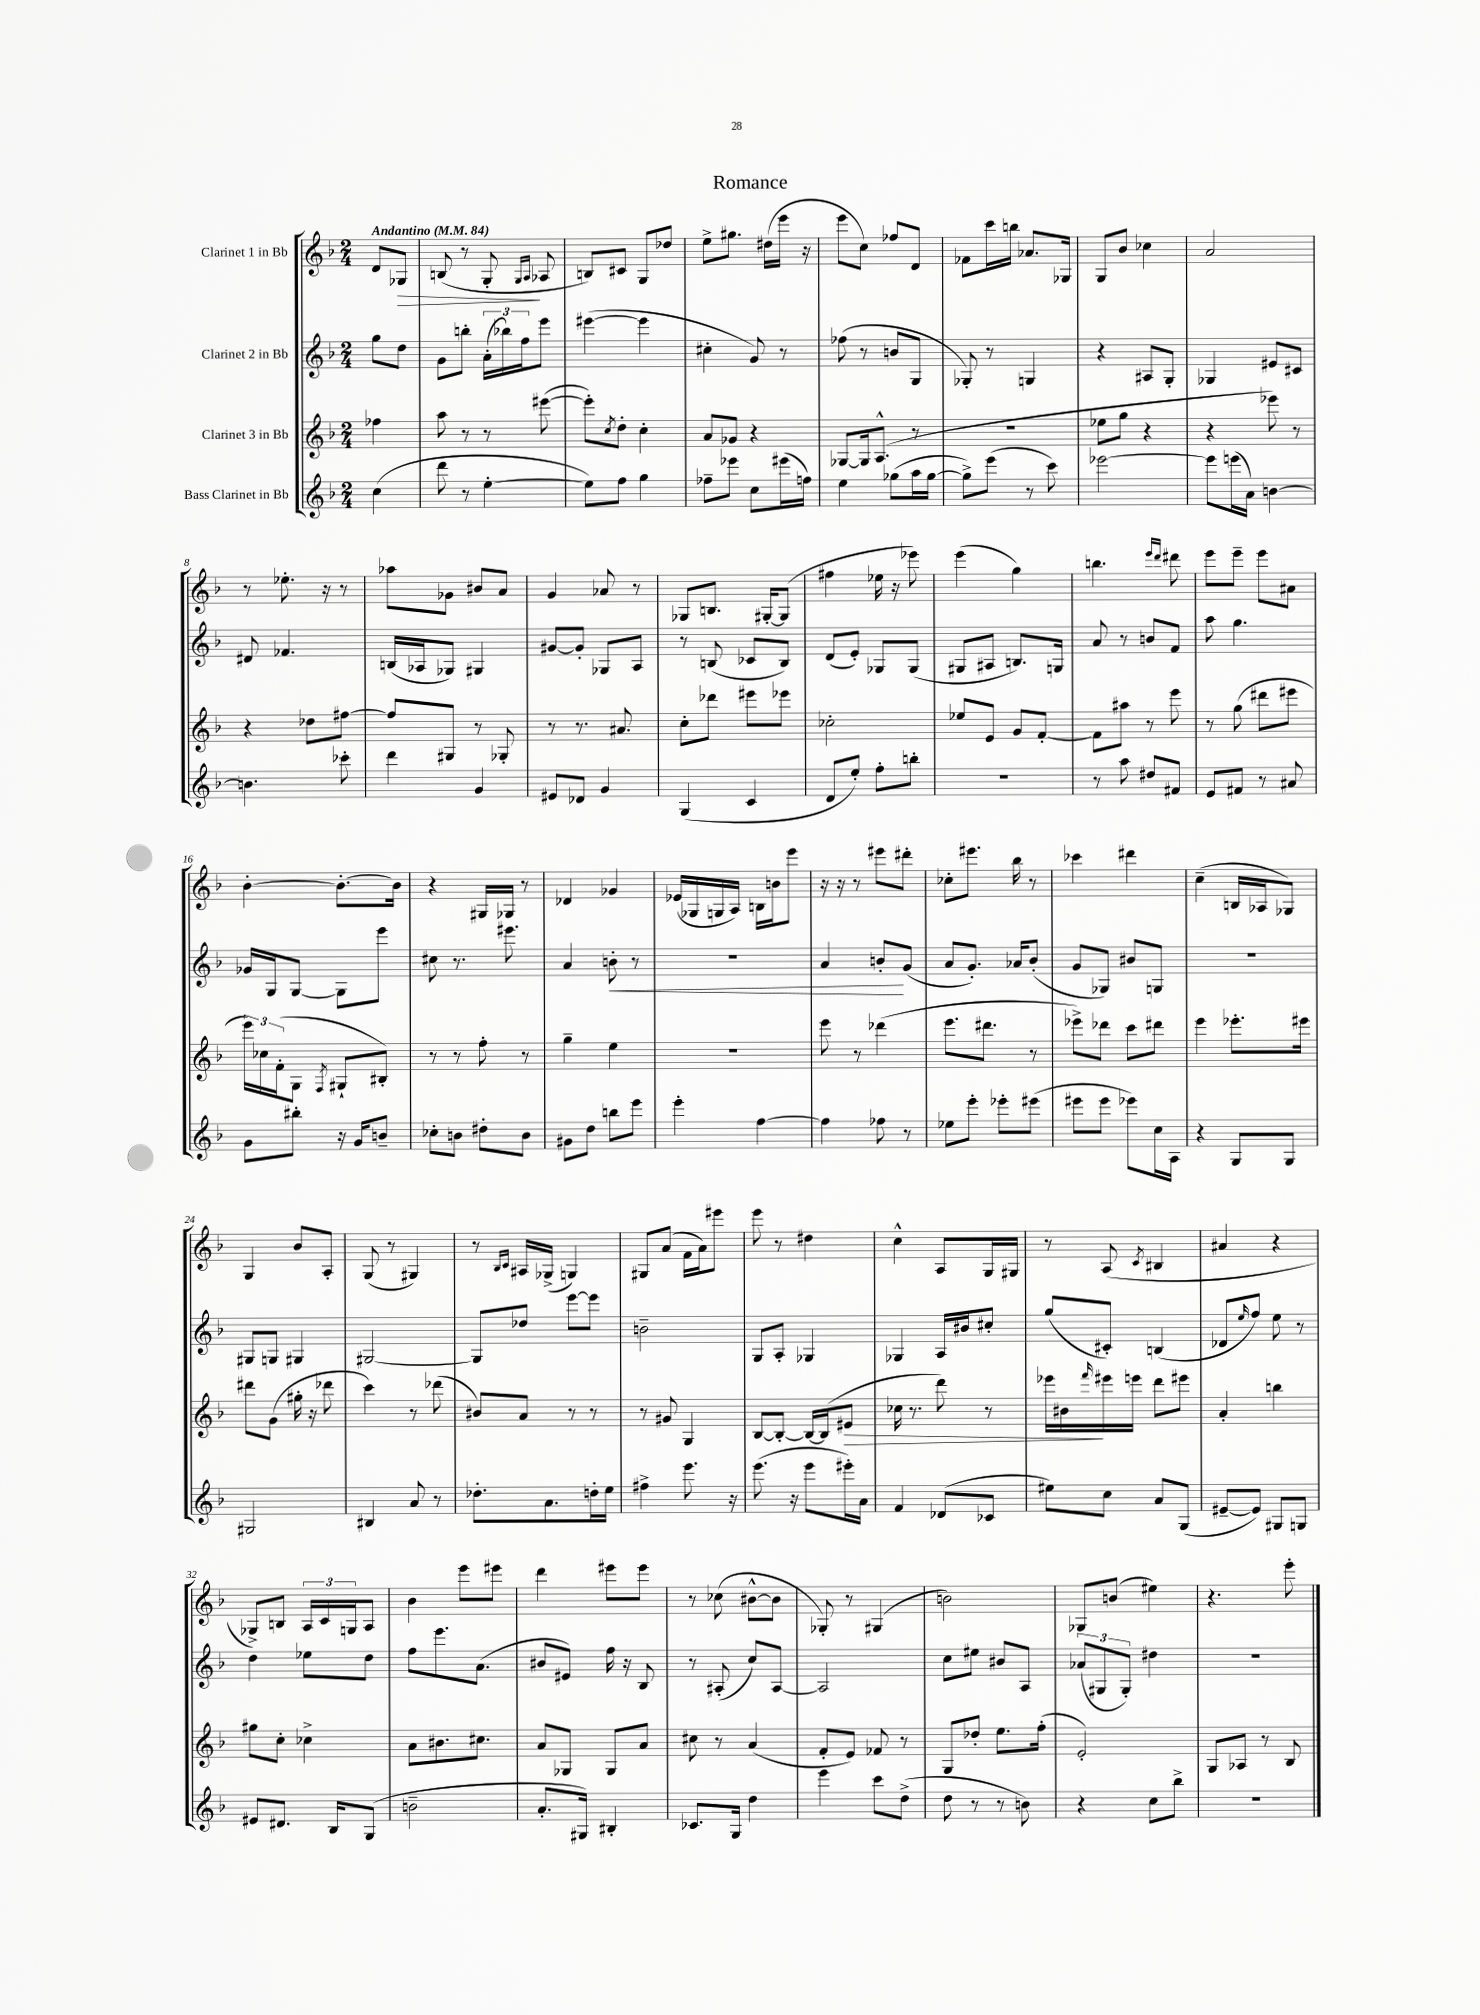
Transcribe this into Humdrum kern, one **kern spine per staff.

**kern	**kern	**kern	**kern
*staff4	*staff3	*staff2	*staff1
*clefG2	*clefG2	*clefG2	*clefG2
*k[b-]	*k[b-]	*k[b-]	*k[b-]
*M2/4	*M2/4	*M2/4	*M2/4
*MM84	*MM84	*MM84	*MM84
(4cc	4ff-	8gg	8d
.	.	8dd	8G-
=	=	=	=
8ddd	8aa	8g	(8B
8r	8r	8bb'	8r
[4ee'	8r	(24a'	8G'
.	.	24bb-)	.
.	.	24ff	.
.	.	.	16qqG
.	.	.	16qqA
.	([8eee#	8eee	8A-
=	=	=	=
8ee])	8eee#'])	([4eee#	8B)
.	8qcc	.	.
8ff	8dd'	.	8c#
4gg	4cc'	4eee#]	8G
.	.	.	8dd-
=	=	=	=
8ff-~	8a	4cc#'	8ee^
8eee-	8g-	.	8.gg#
8cc	4r	8g)	.
.	.	.	(16dd#
(16eee#	.	8r	16eee
16ff)	.	.	16r
=	=	=	=
4ee	[8G-	(8ff-	8eee
.	16G-]	8r	8cc)
.	(8.A^^	.	.
(8gg-	.	8b	8ff-
16aa	8r	8G	8d
[16gg-	.	.	.
=	=	=	=
8gg-^])	2r	8G-')	8f-
(8eee	.	8r	16ccc
.	.	.	16bb
8r	.	4G	8.a-
8ccc)	.	.	.
.	.	.	16G-
=	=	=	=
[2eee-	8ee-	4r	8G
.	8gg	.	8b-
.	4r	8A#	4cc-
.	.	8G'	.
=	=	=	=
8eee-]	4r	4G-	2a
(16eee	.	.	.
16a)	.	.	.
[4b	8eee-)	8e#	.
.	8r	8c#	.
=	=	=	=
4.b]	4r	8d#	8r
.	.	4.f-	8.ee-'
.	8dd-	.	.
.	.	.	16r
8ccc-'	[8ff#	.	8r
=	=	=	=
4ddd	8ff#]	(16B	8aa-
.	.	16A-	.
.	8G#	8G-)	8g-
4g	8r	4G#	8b#
.	8G-'	.	8a
=	=	=	=
8e#	8r	[8g#	4g
8d-	8.r	8g#']	.
4g	.	8G-	8a-
.	8.a#	.	.
.	.	8A	8r
=	=	=	=
(4G	8cc'	8r	8G-
.	8ddd-	(8B	8.B
4c	8eee#	8c-	.
.	.	.	[16G#'
.	8eee-	8B)	(8G#]
=	=	=	=
8d	2cc-'	(8d	4ff#
8ee')	.	8e')	.
8ff'	.	8G-	16ee-
.	.	.	16r
8bb'	.	(8G-	8eee-)
=	=	=	=
2r	8ee-	8G#	(4eee
.	8e	8A#	.
.	8g	8.B)	4gg)
.	[8f'	.	.
.	.	16G	.
=	=	=	=
8r	8f]	8a	4.bb
8aa	8aa#	8r	.
8dd#	8r	8b	.
.	.	.	16qqeee
.	.	.	16qqddd
8f#	8eee	8f	8ddd#
=	=	=	=
8e	8r	8aa	8eee
8f#	(8gg	4.gg	8eee~
8r	8ddd#	.	8eee
8a#	8eee#	.	8a#
=	=	=	=
8g	24eee)	16g-	[4b-'
.	24cc-	.	.
.	.	16G	.
.	(24f'	.	.
8bb#'	8G	[8G	.
.	8qF	.	.
16r	8G#`	8G]	8.b-'_
16g	.	.	.
8b~	8B#')	8eee	.
.	.	.	16b-]
=	=	=	=
8cc-'	8r	8cc#	4r
8b	8r	8.r	.
8dd#'	8ff'	.	16G#
.	.	8.eee#	16G-
8b	8r	.	8r
=	=	=	=
8g#	4gg~	4a	4d-
8dd	.	.	.
8bb	4ee	8b'	4g-
8eee	.	8r	.
=	=	=	=
4eee'	2r	2r	(16e-
.	.	.	16G-
.	.	.	16G
.	.	.	16A)
[4ff	.	.	16B
.	.	.	16b
.	.	.	8eee
=	=	=	=
4ff]	8eee	4a	16r
.	.	.	16r
.	8r	.	8r
8ff-	(4ddd-	8b'	8eee#
8r	.	(8g	8ddd#'
=	=	=	=
8ee-	8.eee	8a	8cc-'
8eee'	.	8.g')	8.eee#
.	8.ddd#	.	.
8eee-'	.	.	.
.	.	16a-	16bb-
(8eee#	8r	(8b-'	8r
=	=	=	=
8eee#	8eee-^)	8g	4ccc-
8eee#	8ddd-	8G-)	.
8eee-)	8ccc	8b#	4ddd#
16cc	8ddd#	8G	.
16A	.	.	.
=	=	=	=
4r	4eee	2r	(4cc~
8G	8.eee-'	.	16B
.	.	.	16A-
8G	.	.	8G-)
.	16eee#	.	.
=	=	=	=
2G#	8ddd#	8G#	4G
.	(8g	8G	.
.	16gg#'	4G#	8b-
.	16r	.	.
.	8ddd-	.	8A'
=	=	=	=
4B#	4ccc)	[2G#	(8G
.	.	.	8r
8a	8r	.	4G#)
8r	(8ddd-	.	.
=	=	=	=
8.dd-'	8b#)	8G#]	8r
.	.	.	16qqB-
.	.	.	16qqc
.	8a	8dd-	16A#
8.a	.	.	(16G-^
.	8r	[8eee	4G)
16dd'	8r	8eee]	.
16ee	.	.	.
=	=	=	=
4ff#^	8r	2b~	8G#
.	8g#	.	(8a
8.eee	4G	.	16f
.	.	.	16a)
.	.	.	8eee#
16r	.	.	.
=	=	=	=
(8.eee	[8B-	8G	8eee
.	8B-'_	8A'	8r
16r	.	.	.
8eee	16B-_	4G-	4dd#
.	(16B-]	.	.
16eee#')	8e#	.	.
16a	.	.	.
=	=	=	=
4f	16cc-	4G-	4cc^^
.	8.r	.	.
(8d-	8ddd)	16A	8A
.	.	16b#	.
8c-	8r	8cc#'	16G
.	.	.	16G#
=	=	=	=
8ee#)	16eee-	(8gg	8r
.	16b#	.	.
.	16qqfff	.	.
8cc	16eee#	8c#')	(8A
.	16eee	.	.
.	.	.	8qc
8a	8ddd	(4B	4B#
(8G	8eee#	.	.
=	=	=	=
[8e#~	4a'	8d-	4a#
.	.	16qqee	.
8e#])	.	8ff)	.
8G#	4bb	8ee	4r
8G	.	8r	.
=	=	=	=
8e#	8gg#	4dd	8G-^)
8.d#	8cc'	.	8B
.	4cc-^	8ee-	24A
.	.	.	24c
16B-	.	.	.
.	.	.	24G
(8G	.	8dd	8A
=	=	=	=
2b~	8a	8ff	4b-
.	8.b#	8.eee	.
.	.	.	8eee
.	8.cc#	(8.a	.
.	.	.	8eee#
=	=	=	=
8.a'	8a	8b#	4ddd
.	8G-	8e#)	.
16G#)	.	.	.
4B#'	8G-	16ff	8eee#
.	.	16r	.
.	8a	8B-	8eee#
=	=	=	=
8.c-	8cc#	8r	8r
.	8r	(8A#'	(8cc-
16G	.	.	.
4dd	(4a	8cc)	[8b#^^
.	.	[8A#	8b#]
=	=	=	=
4eee	8f'	2A#]	8G-')
.	8e)	.	8r
8ccc	8f-	.	(4G#
(8dd^	8r	.	.
=	=	=	=
8dd	8G	8cc	2b)
8r	8dd-'	8ee#	.
8r	8.ee	8b#	.
8b)	.	8A	.
.	(16ff'	.	.
=	=	=	=
4r	2e')	(12a-	8G-
.	.	12G#	.
.	.	.	(8b
.	.	12G#')	.
8cc	.	4dd#	4ee#)
8bb-^	.	.	.
=	=	=	=
2r	8G	2r	4.r
.	8A-	.	.
.	8r	.	.
.	8B-	.	8eee'
==	==	==	==
*-	*-	*-	*-
